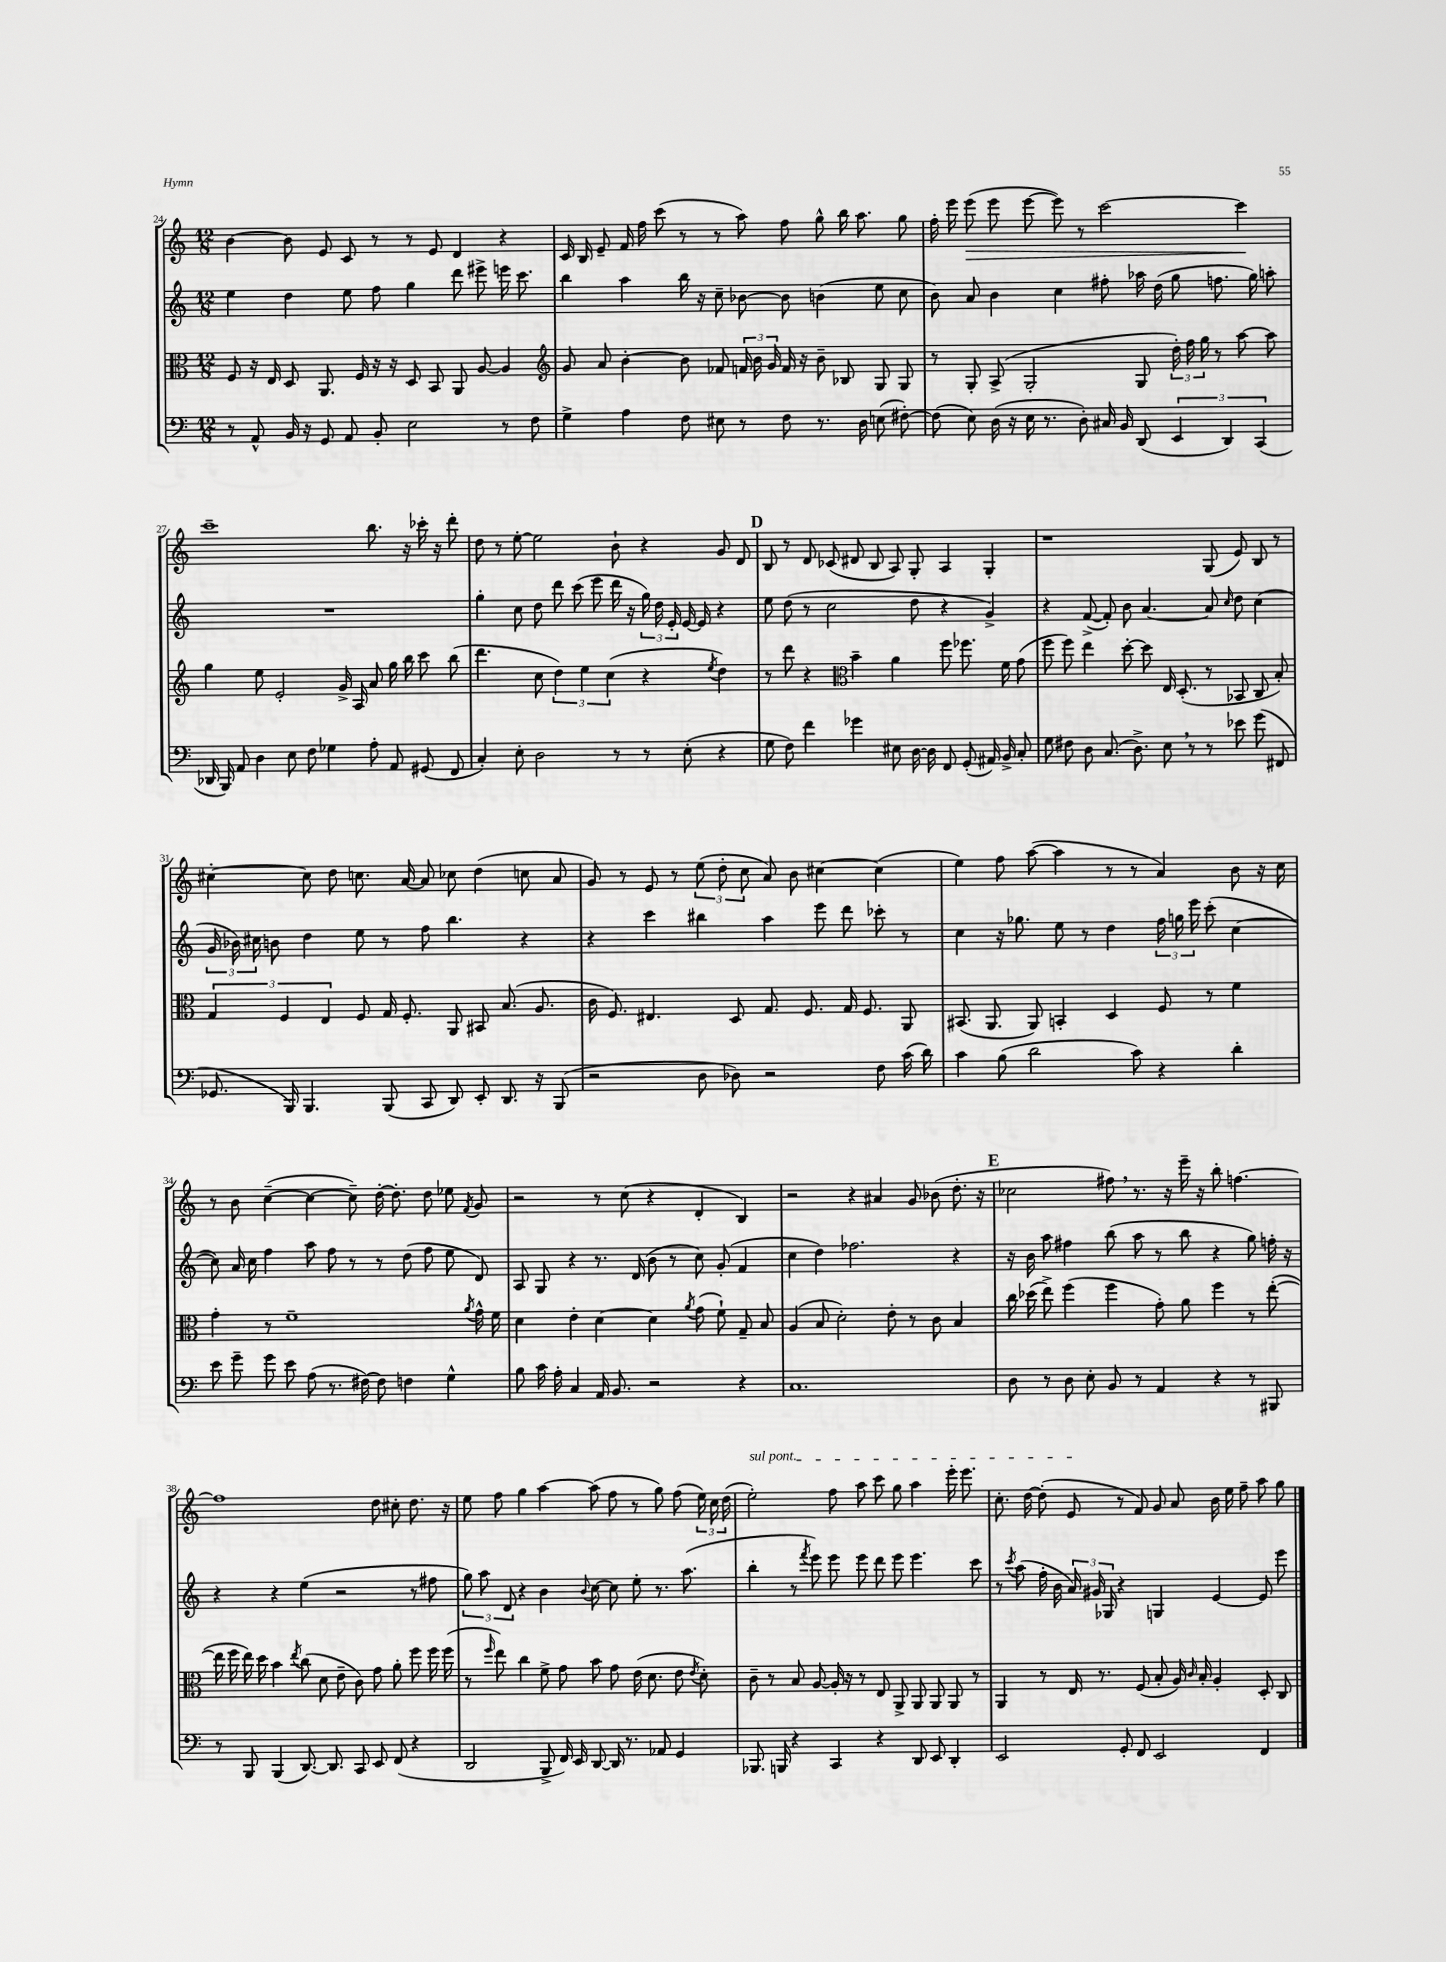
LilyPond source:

<<
\new StaffGroup <<
\new Staff = "s0" {
    \clef treble \key c \major \numericTimeSignature \time 12/8
    \autoBeamOff b'4~ b'8 e'8 c'8 r8 r8 e'8 d'4 r4 |
    c'16 b16 e'8-- f'16 f''16 c'''8( r8 r8 a''8) f''8 g''8-^ b''16 a''8. g''8 |
    f''16-. e'''16 e'''8\>( e'''8 e'''8~ e'''8) r8 c'''2~ c'''4\! |
    c'''1-- b''8. r16 ces'''16-. r16 d'''8-. |
    d''8 r8 e''8~-. e''2 b'8-! r4 g'8 d'8 |
    \mark \markup { \bold "D" } b8 r8 d'8 ces'8( dis'8 b8 a8) g8-. a4 g4-. |
    r1 g8( e'8) b8 r8 |
    cis''4~-. cis''8 d''8 c''8. a'16~ a'8 ces''8 d''4( c''8 a'8 |
    g'8) r8 e'8 r8 \tuplet 3/2 { e''8( d''8-. c''8 } a'8) b'8 cis''4~ cis''4( |
    e''4) f''8 a''8~( a''4 r8 r8 a'4) b'8 r16 c''16 |
    r8 b'8 c''4~--( c''4~ c''8--) d''16~-. d''8.-. d''8 ees''8 \acciaccatura { f'8 } g'8 |
    r2 r8 c''8( r4 d'4-. b4) |
    r2 r4 ais'4 g'8 bes'8( d''8.-. r16 |
    \mark \markup { \bold "E" } ces''2 fis''8) \breathe r8. r16 e'''16-- r16 b''8-. f''4.~ |
    f''1 d''8 cis''8-. d''8. r16 |
    e''8 f''8 g''4 a''4~ a''8( f''8 r8 g''8) f''8( \tuplet 3/2 { e''16) c''16 d''16( } |
    \once \override TextSpanner.bound-details.left.text = \markup { \italic "sul pont." } e''2-.\startTextSpan) f''8 a''8 c'''8 g''8 a''4 e'''16-. e'''8. |
    c''8.-. d''16~ d''8-.( e'8\stopTextSpan r8 f'8) g'8 a'8 b'16 e''16 f''8-- a''8 g''8 \bar "|." |
}
\new Staff = "s1" {
    \clef treble \key c \major \numericTimeSignature \time 12/8
    \autoBeamOff e''4 d''4 e''8 f''8 g''4 d'''8 eis'''8-> e'''16 c'''8. |
    b''4 a''4 b''16 r16 c''8-- bes'8~ bes'8 b'4( e''8 c''8 |
    b'8) a'8 b'4 c''4 fis''8-. aes''16 d''16( g''8 f''8. g''16) a''8-. |
    R1. |
    g''4-. c''8 d''8 d'''8 c'''8( e'''8 d'''16 r16 \tuplet 3/2 { g''16) d''16 e'16-. } e'16~ e'16 r4 |
    \mark \markup { \bold "D" } e''8 d''8( r8 c''2 d''8 r4 g'4->) |
    r4 f'8~->( f'8-.) b'8 a'4.~ a'8 \grace { c''16 } d''8 c''4( |
    \tuplet 3/2 { g'16 bes'16) cis''16 } b'8 d''4 e''8 r8 f''8 b''4. r4 |
    r4 c'''4 bis''4 a''4 e'''8 d'''8 ces'''8-. r8 |
    c''4 r16 ges''8. e''8 r8 d''4 \tuplet 3/2 { f''16 g''16 e'''16 } c'''8-.( c''4~ |
    c''8) a'16 c''16 f''4 a''8 f''8 r8 r8 d''8( f''8 e''8 d'8) |
    a8 g8 r4 r8. d'16( b'8 r8 c''8) g'8-.( f'4 |
    c''4 d''4) fes''2. r4 |
    \mark \markup { \bold "E" } r16 b'16 a''8 fis''4 b''8( a''8 r8 b''8 r4 g''8) f''16-. r16 |
    r4 r4 e''4( r2 r8 fis''8 |
    \tuplet 3/2 { g''8) a''8 d'8 } r4 b'4 \appoggiatura { b'8 } c''8~ c''8 e''8-. r8. a''8.( |
    b''4-. r8 \acciaccatura { f'''8 } e'''8) e'''8 e'''8 d'''8 e'''8 e'''4. c'''8 |
    r8 \acciaccatura { c'''8 } a''8( f''16-. b'16 \tuplet 3/2 { a'16) gis'16 ges16 } r4 g4 e'4~ e'8 e'''8 \bar "|." |
}
\new Staff = "s2" {
    \clef alto \key c \major \numericTimeSignature \time 12/8
    \autoBeamOff f8 r16 e16 d8 a,8. f16 r16 r16 d8 b,8 a,8 a8~ a4 |
    \clef treble g'8 a'8 b'4~-. b'8 fes'8 \tuplet 3/2 { f'16 b'16 g'16 } f'16 r16 b'8-- bes8 g8 g8 |
    r8 g8-. a8->( g2-. g8 \tuplet 3/2 { d''16-.) f''16 g''16 } r8 a''8~ a''8 |
    g''4 e''8 e'2-. g'16-> a16 a'8 g''16 b''16 c'''8 b''8( |
    d'''4. c''8 \tuplet 3/2 { d''4) e''4 c''4( } r4 \acciaccatura { e''8 } d''4) |
    \mark \markup { \bold "D" } r8 d'''8 r4 \clef alto b'4-- a'4 f''8 fes''8. f'16 g'8( |
    f''8 f''8) e''4 d''8~-. d''8 e16 d8.-.( r8 bes,8 c8 b8-.) |
    \tuplet 3/2 { g4 f4 e4 } f8 g16 f8.-. a,8 bis,8 b8.( a8. |
    c'16 f8.) eis4. d8 g8. f8. g16 f8. a,8 |
    bis,8.( a,8. a,8) b,4-. d4 f8 r8 f'4 |
    g'4-. r8 f'1-- \acciaccatura { a'8 } g'16-^ f'16 |
    d'4 e'4-. d'4~ d'4 \acciaccatura { a'8 } g'8( f'8-!) g8-- b8 |
    a4( b8 d'2-.) e'8-. r8 c'8 b4 |
    \mark \markup { \bold "E" } c''16 des''16( e''8->) f''4( f''4 g'8-.) a'8 f''4 r8 e''8~-.( |
    e''16 f''16 e''16) d''16 b'4 \acciaccatura { e''8 } c''8( d'8 e'8-- c'8) g'8 a'8-. f''8 f''16 f''16( |
    r8 \grace { f''16 } e''8) c''4 f'8-> g'8 b'8 g'8 e'16( d'8. e'8 \acciaccatura { e'8 } d'8-.) |
    c'8-- r8 b8 a8~ a16-. r16 r8 e8 a,8-> a,8 a,8 a,8 r8 |
    a,4 r8 e16 r8. f8( b8-. a16) \grace { c'16 } b16-. a4-. d8-. c8 \bar "|." |
}
\new Staff = "s3" {
    \clef bass \key c \major \numericTimeSignature \time 12/8
    \autoBeamOff r8 a,8-^ b,16 r16 g,8 a,8 b,8-. e2 r8 f8 |
    g4-> a4 f8 eis8 r8 f8 r8. d16 e8( fis8~-.) |
    fis8( e8) d16( r16 e16 r8. d8-.) cis16 b,16 d,8( \tuplet 3/2 { e,4 d,4) c,4( } |
    des,16 b,,16) a,8 d4 e8 f8 ges4 a8-. a,8 gis,8( f,8 |
    c4-.) e8-. d2 r8 r8 e8-.( r4 |
    \mark \markup { \bold "D" } g8 f8) f'4 ges'4 eis8 d16~ d16 f,8 g,8-.( ais,16) b,16-> c8-. |
    g8 fis8 d8 c8.( d8.->) e8 \breathe r8 r8 ees'8 g'8( fis,8 |
    ges,8. b,,16) b,,4. b,,8( c,8 d,8) e,8-. d,8. r16 b,,8( |
    r2 d8 des8) r2 f8 c'16( d'16) |
    c'4 b8( d'2 c'8) r4 d'4-. |
    e'8 g'8-- g'8 e'8 a8( r8. fis16~) fis8 f4 g4-^ |
    b8 c'16 a16-. c4 a,16 b,8. r2 r4 |
    c1. |
    \mark \markup { \bold "E" } d8 r8 d8 e8-. b,8 r8 a,4 r4 r8 bis,,8 |
    r8 b,,8 b,,4( d,8.~) d,8. c,8 e,8 f,8( r4 |
    d,2 b,,8-> f,16) e,16 d,8~ d,16 r8. aes,8 g,4 |
    bes,,8. b,,16 r4 c,4 r4 d,8 e,8 d,4-. |
    e,2 g,8-. f,8 e,2 f,4 \bar "|." |
}
>>
>>
\layout { \context { \Score currentBarNumber = #24 } }
